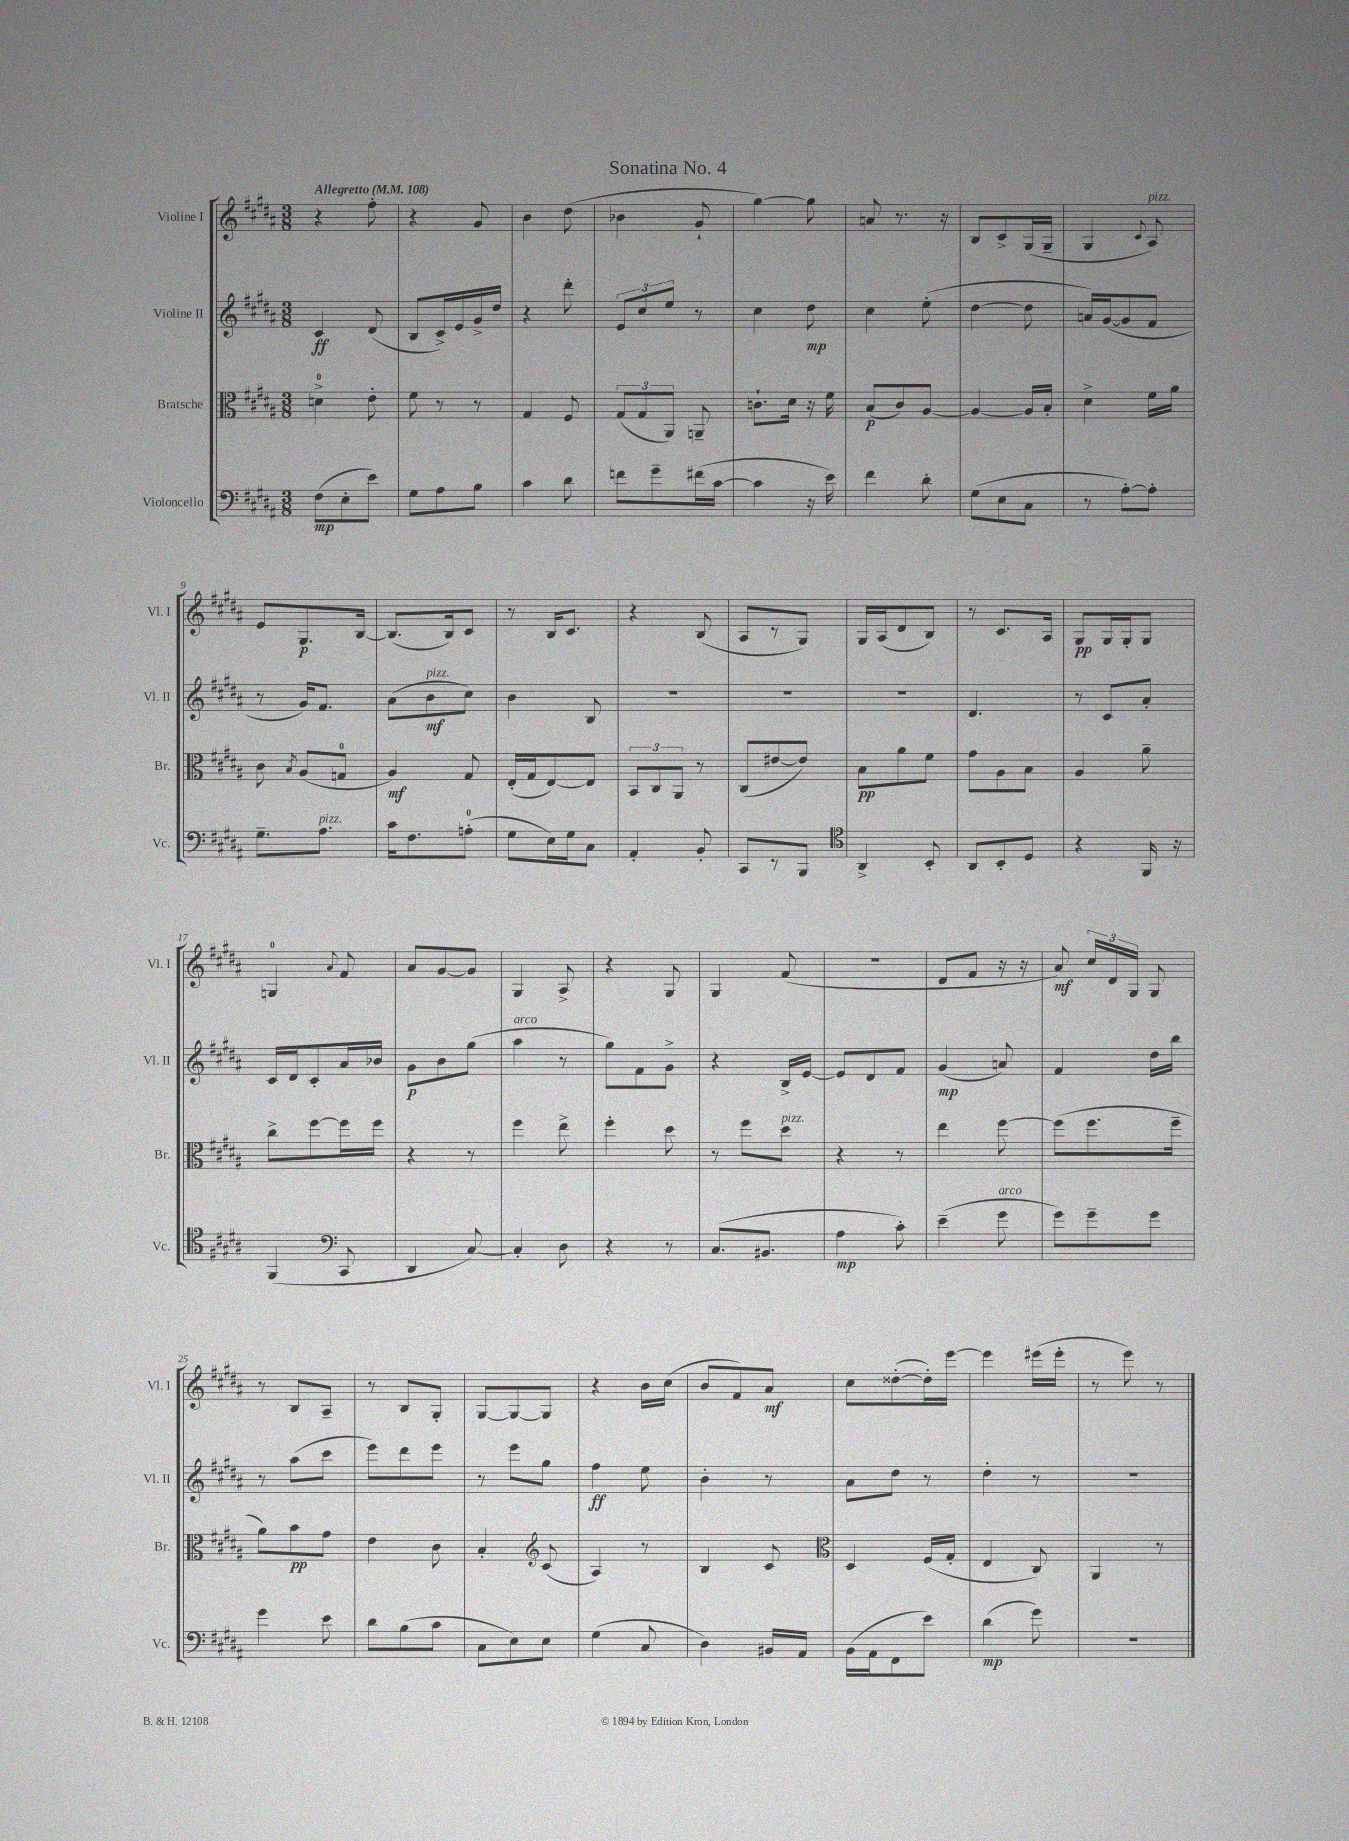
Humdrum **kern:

**kern	**kern	**kern	**kern
*staff4	*staff3	*staff2	*staff1
*clefF4	*clefC3	*clefG2	*clefG2
*k[f#c#g#d#a#]	*k[f#c#g#d#a#]	*k[f#c#g#d#a#]	*k[f#c#g#d#a#]
*M3/8	*M3/8	*M3/8	*M3/8
*MM108	*MM108	*MM108	*MM108
(8F#	4d^	4c#	4r
8E'	.	.	.
8e)	8e'	(8d#	8ff#'
=	=	=	=
8G#	8f#	8B	4r
8A#	8r	16c#^)	.
.	.	16e	.
8B	8r	16g#^	8g#
.	.	16dd#	.
=	=	=	=
4c#	4G#	4r	4b
8d#	8F#	8ddd#'	(8dd#
=	=	=	=
8f	(12G#	12e	4b-
.	12G#	12cc#	.
8g#~	.	.	.
.	12AA#)	12ee	.
(16f#	8AA~	8r	8g#`
[16c#	.	.	.
=	=	=	=
4c#]	8.c`	4cc#	[4gg#)
.	16d#	.	.
16r	16r	8dd#	8gg#]
16e)	16f#	.	.
=	=	=	=
4f#	(8B	4cc#	8a
.	8c#)	.	8.r
8d#'	[8A#	(8ee'	.
.	.	.	16r
=	=	=	=
(8G#	4A#_	[4dd#	8B
8E	.	.	8c#^
8C#	16A#]	8dd#]	(16G#
.	16B'	.	16G#~
=	=	=	=
8r	4d#^	16a)	4G#
.	.	([16g#	.
[8A#')	.	8g#]	.
.	.	.	8qqc#
8A#']	16f#	8f#	8A#)
.	16a#	.	.
=	=	=	=
8.G#~	8c#	8r	8e
.	8qB	.	.
.	(8A#	16g#)	8.G#
8.A#	.	8.f#	.
.	8G	.	.
.	.	.	[16B
=	=	=	=
16c#	4A#)	(8a#	(8.B]
8.F#	.	.	.
.	.	8b	.
.	.	.	16B)
(8A'	8G#	8cc#)	8c#
=	=	=	=
8G#	(16E'	4b	8r
.	16G#	.	.
16E)	[8E)	.	16B
16G#	.	.	8.c#
8C#	8E]	8B	.
=	=	=	=
4AA#'	12BB	4.r	4r
.	12C#	.	.
.	12AA#	.	.
8BB'	8r	.	(8B
=	=	=	=
8CC#	(8C#	4.r	8A#
8r	[8e#	.	8r
8BBB	8e#])	.	8G#)
=	=	=	=
*clefC4	*	*	*
4AA#^	8B	4.r	16G#
.	.	.	(16A#
.	8a#	.	8d#
8BB'	8f#	.	8B)
=	=	=	=
8AA#	8g#	4.d#	8r
8BB'	8A#	.	8.c#
8D#	8B	.	.
.	.	.	16A#
=	=	=	=
4r	4A#	8r	8G#
.	.	8c#	16G#
.	.	.	16G#'
16FF#	8a#~	8a#'	8G#
16r	.	.	.
=	=	=	=
(4FF#	8cc#^	16c#	4G
.	.	16d#	.
.	[8ff#	8c#'	.
*clefF4	*	*	*
.	.	.	8qqa#
8CC#	16ff#]	16a#	8f#
.	16ff#	16b-	.
=	=	=	=
4DD#	4r	8g#	8a#
.	.	8b	[8g#
[8C#)	8r	(8gg#	8g#]
=	=	=	=
4C#']	4ff#	4aa#	4G#
8D#	8ee^	8r	8A#^
=	=	=	=
4r	4ff#'	8gg#)	4r
.	.	8f#	.
8r	8dd#	8g#^	8G#
=	=	=	=
(8.C#	8r	4r	4G#
.	8ff#	.	.
8.BB#	.	.	.
.	8dd#	16B^	(8f#
.	.	[16e	.
=	=	=	=
4A#	4r	8e]	4.r
.	.	8d#	.
8c#')	8r	8f#	.
=	=	=	=
(4e~	4ee	(4g#	8d#
.	.	.	8f#
8g#	[8ff#	8a)	16r
.	.	.	16r
=	=	=	=
8g#)	(8ff#]	4f#	8a#)
8g#~	8.ff#	.	24cc#
.	.	.	24d#
.	.	.	24G#
8g#	.	16dd#	8G#
.	16ff#~	16bb	.
=	=	=	=
4g#	8a#)	8r	8r
.	8b	(8aa#	8B
8e	8g#	8ccc#	8A#~
=	=	=	=
8d#	4e	8eee)	8r
(8B	.	8ddd#	8B
8c#	8c#	8eee	8G#'
=	=	=	=
8C#	4B'	8r	[8G#
8E)	.	8eee	8G#_
*	*clefG2	*	*
8E	(8c#	8gg#	8G#]
=	=	=	=
(4G#	4A#)	4ff#	4r
8C#	8r	8ee	16b
.	.	.	(16cc#
=	=	=	=
4D#)	4B	4b'	8b
.	.	.	8f#)
16BB#	8c#	8r	8a#
16AA#	.	.	.
=	=	=	=
*	*clefC3	*	*
(16BB	4D#	8a#	8cc#
16AA#	.	.	.
8FF#	.	8dd#	([8dd##'
8e)	(16F#	8r	16dd##'])
.	16G#'	.	[16eee
=	=	=	=
(4d#	4E	4dd#'	4eee]
8g#)	8C#)	8r	(16eee#
.	.	.	16eee#'
=	=	=	=
4.r	4AA#	4.r	8r
.	.	.	8eee)
.	8r	.	8r
==	==	==	==
*-	*-	*-	*-
